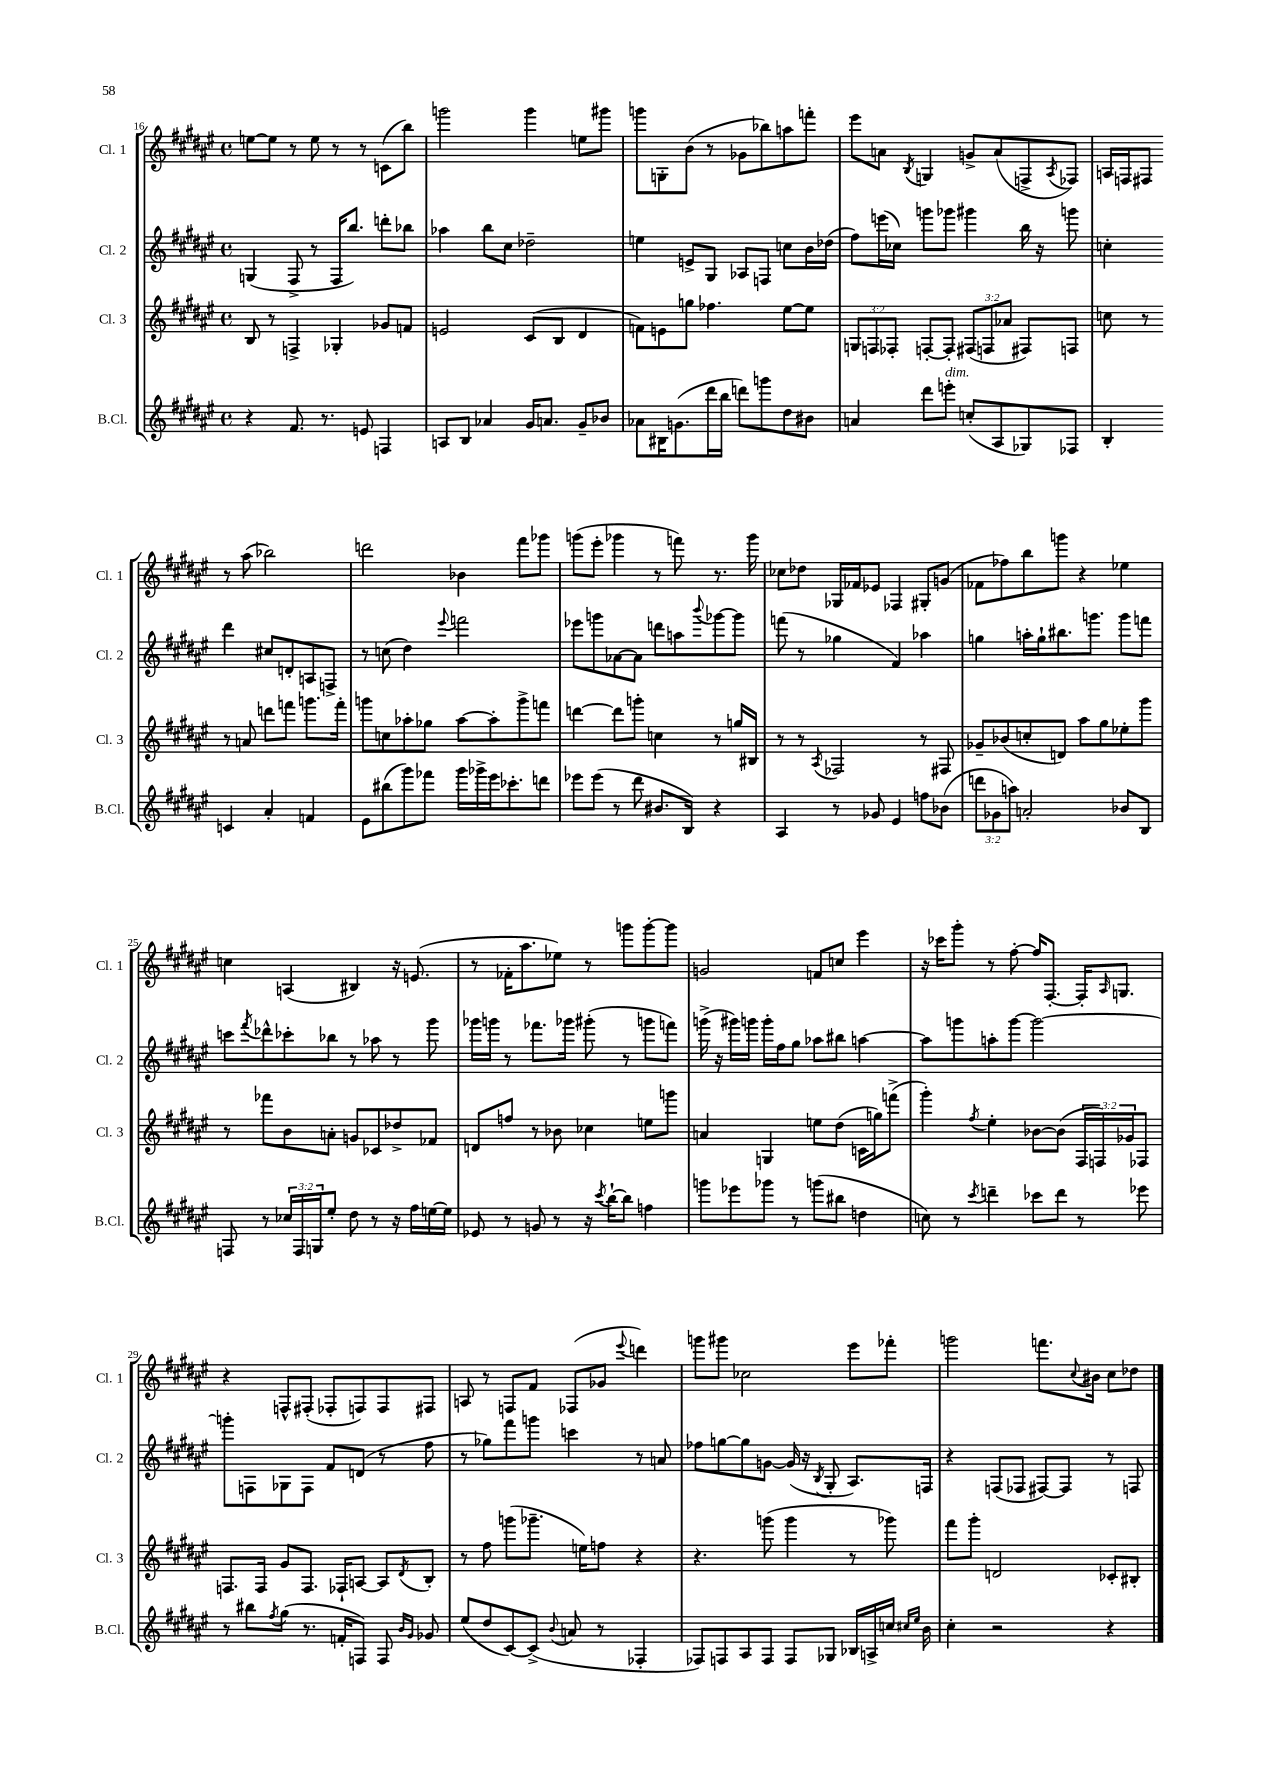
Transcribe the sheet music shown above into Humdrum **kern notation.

**kern	**kern	**kern	**kern
*part4	*part3	*part2	*part1
*staff4	*staff3	*staff2	*staff1
*I"B.Cl.	*I"Cl. 3	*I"Cl. 2	*I"Cl. 1
*I'B.Cl.	*I'Cl. 3	*I'Cl. 2	*I'Cl. 1
*clefG2	*clefG2	*clefG2	*clefG2
*k[f#c#g#d#a#e#]	*k[f#c#g#d#a#e#]	*k[f#c#g#d#a#e#]	*k[f#c#g#d#a#e#]
*M4/4	*M4/4	*M4/4	*M4/4
*met(c)	*met(c)	*met(c)	*met(c)
=16	=16	=16	=16
4r	8B/	(4Gn/	[8een\L
.	8r	.	8ee\J]
8.f#/	4Fn^/	8F#^/	8r
.	.	8r	8ee\
8.r	.	.	.
.	4G-X'/	16F#/KL	8r
.	.	8.bb/J)	.
8en/	.	.	8r
4Fn/	8g-X/L	8dddn'\L	(8cn\L
.	8fn/J	8bb-X\J	8bb\J)
=17	=17	=17	=17
8An/L	2en/	4aa-X\	2gggn\
8B/J	.	.	.
4a-X/	.	8bb\L	.
.	.	8cc#\J	.
16g#/KL	(8c#/L	2dd-X~\	4ggg\
8.an/J	.	.	.
.	8B/J	.	.
8g#~/L	4d#/	.	8een\L
8b-X/J	.	.	8ggg#X\J
=18	=18	=18	=18
8a-X\L	8fn\L)	4een\	8gggn\L
16B#X\K	8en\	.	8Gn'\
(8.gn\	.	.	.
.	8ggn\J	8en^/L	(8b\J
16ddd#\L	4.ff-X\	8G#/J	8r
16bb\JJ	.	.	.
8dddn\L)	.	8A-X/L	8g-X\L
8gggn\	.	8Fn/J	8bb-X\)
8dd#\	[8ee#\L	8ccn\L	8aan\
8b#X\J	8ee#\J]	16b\L	8fffn'\J
.	.	(16dd-X\JJ	.
=19	=19	=19	=19
4an/	12Gn/L	8ff#\L)	8eee#\L
.	12Fn/	.	.
.	.	(16eeen\L	8an\J
.	12F-X'/J	.	.
.	.	16cc-X\JJ)	.
.	.	.	8qB/
8ddd#\L	[8Fn'/L	8gggn\L	4Gn/
!LO:TX:a:i:t=dim.	!	!	!
8eeen'\J	8F'/J]	8ggg-X\J	.
(8ccn'/L	(12F#X/L	4ggg#X\	8gn^/L
.	12Fn/	.	.
8A#/	.	.	(8a/
.	12a-X/J	.	.
8G-X/)	8F#X/L)	16bb\	8Fn^/
.	.	16r	.
.	.	.	8qA#/
8F-X/J	8Fn/J	8gggn\	8F-X/J)
=20	=20	=20	=20
4B'/	8ccn\	4ccn'\	16An/LL
.	.	.	16Fn/J
.	8r	.	8F#X/J
4cn/	8r	4ddd#\	8r
.	8an/	.	(8aa#\
4a#'/	8dddn\L	8cc#X/L	2bb-X\)
.	8fffn\J	8dn'/	.
4fn/	8.gggn\L	8An/	.
.	.	8Fn^/J	.
.	16fff'\Jk	.	.
!!LO:LB:g=z
=21	=21	=21	=21
8e#\L	8gggn\L	8r	2dddn\
(8bb#X\	8ccn\	(8ccn\	.
8ggg#\)	8aa-X'\	4dd#\)	.
8fff-X\J	8gg-X\J	.	.
.	.	8qqeee#/	.
16ggg#\LL	[8aa-\L	2fffn\	4b-X\
16ggg-X^\	.	.	.
16eee#\J	8aa-'\]	.	.
8.ccc-X'\	.	.	.
.	8ggg^\	.	8fff#\L
8dddn\J	8fffn\J	.	8ggg-X\J
=22	=22	=22	=22
8eee-X\L	[4dddn\	8eee-X\L	(8gggn\L
(8eee-\J	.	8gggn\	8eee#'\J
8r	8ddd\L]	[8a-X\	4ggg-X\
8ddd#\	8gggn'\J	8a-\J]	.
8.b#X/L	4ccn\	8dddn\L	8r
.	.	8aan\	8fffn\)
16B/Jk)	.	.	.
.	.	8qqbbb/	.
4r	8r	[8ggg-X\	8.r
.	16ggn/LL	8ggg-\J]	.
.	16B#X/JJ	.	16ggg-\
=23	=23	=23	=23
4A#/	8r	(8fffn\	8cc-X\L
.	8r	8r	8dd-X\J
.	8qA#/	.	.
8r	2F-X/	4gg-X\	16G-X/LL
.	.	.	16f-X/J
8g-X/	.	.	8e-X/J
4e#/	.	4f#/)	4F-X/
8ffn\L	8r	4aa-X\	8G#X'/L
(8b-X\J	8F#X/	.	(8gn/J
=24	=24	=24	=24
12dddn\L	8g-X~/L	4ggn\	8f-X\L
12g-X\	.	.	.
.	(8b-X/	.	8ff-X\)
12aan\J)	.	.	.
2an'/	8ccn'/	16aan'\LL	8bb\
.	.	16gg`\J	.
.	8dn/J)	8.bb#X\	8gggn\J
.	8aa#\L	.	4r
.	.	8.gggn\J	.
.	8gg#\	.	.
8b-X/L	8ee-X'\	8ggg\L	4ee-X\
8B/J	8ggg#\J	8fffn\J	.
!!LO:LB:g=z
=25	=25	=25	=25
8Fn/	8r	8cccn\L	4ccn\
.	.	8qfff#/	.
8r	8fff-X\L	8ddd-X^^\	.
24cc-X/LL	8b\	8ccc-X'\	(4An/
24F/	.	.	.
24Gn/J	.	.	.
8ee#'/J	8an'\J	8bb-X\J	.
8dd#\	8gn/L	8r	4B#X/)
8r	8c-X/	8aa-X\	.
16r	8dd-X^/	8r	16r
16ff#\LL	.	.	(8.en/
[16een\	8f-X/J	8ggg#\	.
16ee\JJ]	.	.	.
=26	=26	=26	=26
8e-X/	8dn/L	16ggg-X\LL	8r
.	.	16gggn\JJ	.
8r	8ffn/J	8r	16f-X'\KL
.	.	.	8.aa#\
8gn/	8r	8.fff-X\L	.
8r	8b-X\	.	8ee-X\J)
.	.	16ggg-X\Jk	.
16r	4cc-X\	(8ggg#X'\	8r
8qccc#/	.	.	.
[16bb`\KL	.	.	.
8bb\J]	.	8r	8gggn\L
4ffn\	8een\L	8gggn\L	[8ggg'\
.	8gggn\J	8fffn\J)	8ggg\J]
=27	=27	=27	=27
8gggn\L	4an/	(16gggn^\	2gn/
.	.	16r	.
8eee-X\	.	16ggg#X\LL)	.
.	.	16gggn\JJ	.
8ggg-X\J	4Gn/	16ggg'\LL	.
.	.	16ff#\J	.
8r	.	8gg#\J	.
(8gggn\L	8een\L	8aa-X\L	8fn/L
8bb#X\J	(8dd#\J	8bb#X\J	8ccn/J
4ddn\	16cn\LL	[4aan\	4eee#\
.	16ggn\J)	.	.
.	(8fffn^\J	.	.
=28	=28	=28	=28
8ccn\)	4ggg#'\)	8aa\L]	16r
.	.	.	16ccc-X\KL
8r	.	8gggn\	8ggg#'\J
8qccc#/	8qff#/	.	.
4dddn~\	4ee#'\	8aan'\	8r
.	.	[8ggg\J	[8ff#'\
8ccc-X\L	[8b-X\L	2ggg\_	16ff#/KL]
.	.	.	[8.F#'/J
8ddd\J	(8b-\J]	.	.
8r	24F#/LL	.	16F#'/KL]
.	24Fn/)	.	.
.	.	.	16qqA#/
.	.	.	8.Gn/J
.	24g-X/J	.	.
8eee-X\	8F-X/J	.	.
!!LO:LB:g=z
=29	=29	=29	=29
8r	8.Fn/L	8gggn'\L]	4r
8bb#X\L	.	8Fn\	.
.	16F/Jk	.	.
8qff#/	.	.	.
(8gg#\J	8g#/L	8G-X\	8Fn^^/L
8.r	8.F/J	8F\J	(8F#X'/J
.	.	8f#/L	8F-X'/L
16fn'/KL	16F-X`/KL	.	.
8Fn/J)	[8An/J	(8dn/J	8Fn/)
8F/	8A/L]	8r	8F/
16qqb/LL	.	.	.
16qqg#/JJ	8qd#/	.	.
8g-X/	8B'/J	8ff#\	8F#X/J
=30	=30	=30	=30
(8ee#/L	8r	8r	8An/
8dd#/	8ff#\	8gg-X\L)	8r
[8c#/)	(8gggn\L	8fff#\	8Fn/L
(8c#^/J]	8.ggg-X~\J	8gggn\J	8f#/J
8qqb/	.	.	.
8an/	.	4cccn\	(8F-X/L
.	16een\KL)	.	.
8r	8ffn\J	.	8g-X/J
.	.	.	8qqeee#/
4F-X'/	4r	8r	4dddn\)
.	.	8an/	.
=31	=31	=31	=31
8F-X/L)	4.r	8ff-X\L	8gggn\L
8Fn/	.	[8ggn\	8ggg#X\J
8A#/	.	8gg\]	2cc-X\
8F/J	(8gggn\	[8gn\J	.
8F/L	4ggg\	(16g/]	.
.	.	16r	.
.	.	8qB/	.
8G-X/J	.	8G#'/	.
16B-X/LL	8r	8.A#/L)	8eee#\L
16An^/	.	.	.
16ccn/JJ	8ggg-X\)	.	8fff-X'\J
16qqcc#X/LL	.	.	.
16qqee#/JJ	.	.	.
16b\	.	16Fn/Jk	.
=32	=32	=32	=32
4cc#'\	8fff#\L	4r	2gggn\
.	8ggg#'\J	.	.
2r	2dn/	(8Fn/L	.
.	.	8F-X/J	.
.	.	[8F#X/L)	8.fffn\L
.	.	8F#/J]	.
.	.	.	8qqcc#/
.	.	.	16b#X\Jk
4r	8c-X'/L	8r	8cc#\L
.	8B#X'/J	8Fn/	8dd-X\J
==	==	==	==
*-	*-	*-	*-
